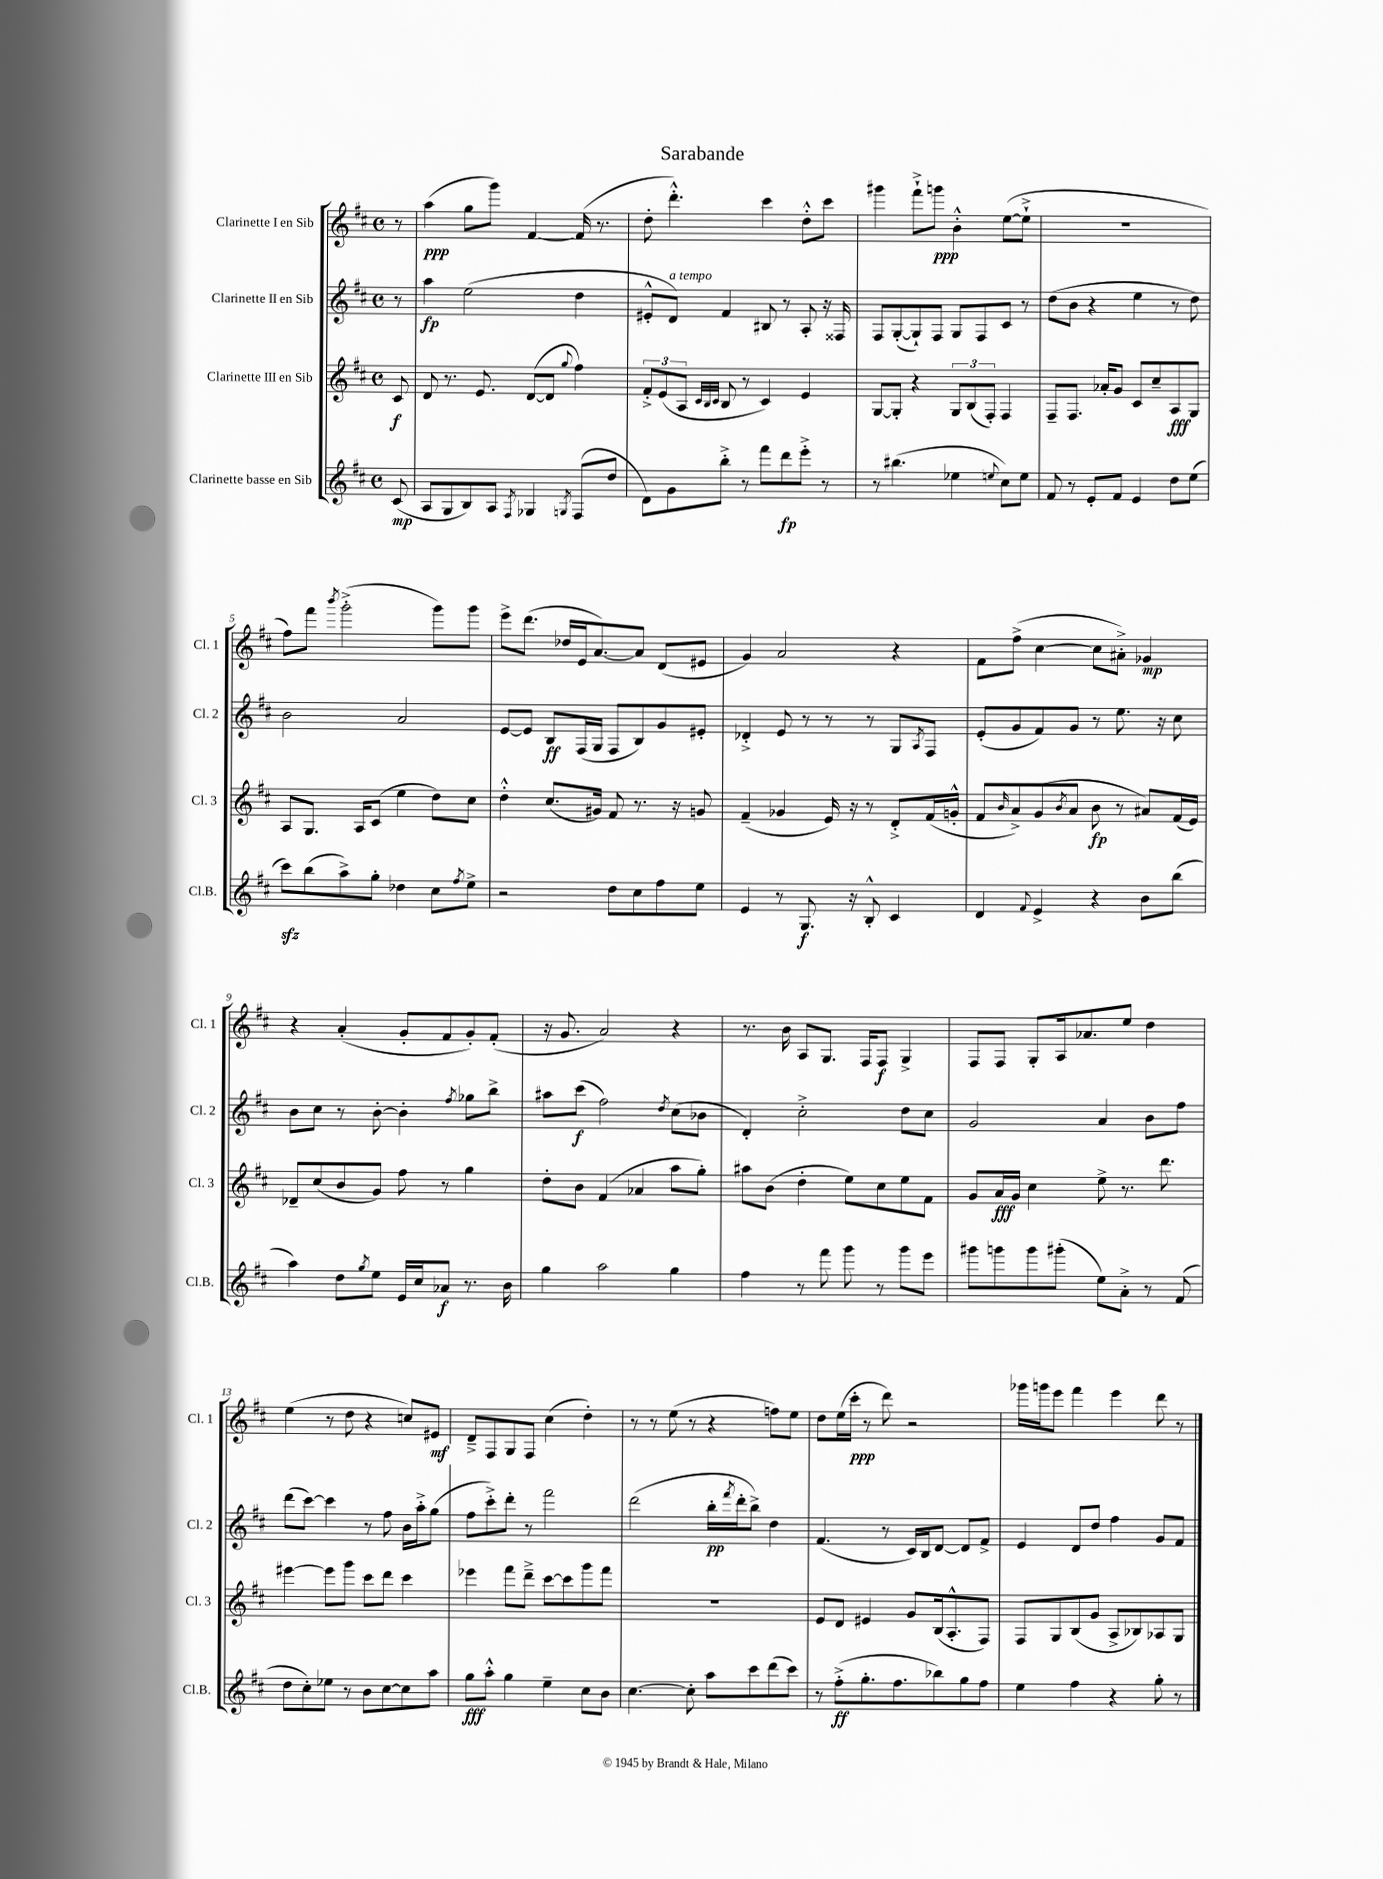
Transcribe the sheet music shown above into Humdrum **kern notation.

**kern	**kern	**kern	**kern
*staff4	*staff3	*staff2	*staff1
*clefG2	*clefG2	*clefG2	*clefG2
*k[f#c#]	*k[f#c#]	*k[f#c#]	*k[f#c#]
*M4/4	*M4/4	*M4/4	*M4/4
*met(c)	*met(c)	*met(c)	*met(c)
(8c#	8c#	8r	8r
=	=	=	=
8A	8d	4aa	(4aa
8G	8.r	.	.
8B)	.	(2ee	8gg
.	8.e	.	.
8A	.	.	8ggg)
8qF#	.	.	.
4G-	([8d	.	[4f#
.	8d]	.	.
8qG	8qqgg	.	.
(8F#	4ff#)	4dd	(16f#]
.	.	.	8.r
8dd	.	.	.
=	=	=	=
8d)	12f#'^	8e#'^^	8dd'
.	(12e	.	.
8g	.	8d)	4.ddd'^^)
.	12A	.	.
.	32qqc#	.	.
.	32qqB	.	.
.	32qqc#	.	.
8bb'^	8B	4f#	.
8r	8r	.	.
8fff#	4c#)	8B#	4ccc#
8ddd	.	8r	.
8eee'^	4e	8A'	8dd'^^
8r	.	16r	8ccc#
.	.	16F##	.
=	=	=	=
8r	[8G	8F#	4ggg#
(4.bb#	8G']	([8G'	.
.	4r	8G`])	8fff#`^
.	.	8F#	8ggg
4ee-	12G	8G	4b'^^
.	(12B	.	.
.	.	8F#	.
.	12F#')	.	.
8qqee	.	.	.
8cc#)	4F#	8c#	([8ee
8ee	.	8r	8ee`^]
=	=	=	=
8f#	8F#~	(8dd	1r
8r	8.F#	8b	.
8e'	.	4r	.
.	16a-'	.	.
8f#	8g	.	.
4e	8c#	4ee	.
.	8cc#~	.	.
8dd	8A	8r	.
(8ee	8G	8dd)	.
=	=	=	=
8ccc#)	8A	2b	8ff#)
(8bb	8.G	.	8fff#
.	.	.	8qbbb
8aa^)	.	.	(2ggg'^
.	16A	.	.
8gg'	(8c#	.	.
4dd-	4ee	2a	.
8cc#	8dd)	.	8ggg)
8qff#	.	.	.
8ee^	8cc#	.	8ggg
=	=	=	=
2r	4dd'^^	[8e	8eee^
.	.	8e]	(8.ddd
.	(8.cc#	8B	.
.	.	.	16dd-
.	.	(16F#	16e
.	16g#)	16G	[8.a)
8dd	8f#	8F#	.
8cc#	8.r	8B)	8a]
8ff#	.	8g	(8d
.	16r	.	.
8ee	8g	8e#'	8e#
=	=	=	=
4e	(4f#~	4d-'^	4g)
8r	4g-	8e	2a
8.G	.	8r	.
.	16e)	8r	.
16r	16r	.	.
8B'^^	8r	8r	.
4c#	8d'^	8G	4r
.	.	8qA	.
.	(16f#	8F#	.
.	16g'^^	.	.
=	=	=	=
4d	8f#	(8e'	8f#
.	16qqb	.	.
.	8a^)	8g	(8ff#^
8qqf#	.	.	.
4e^	(8g	8f#)	[4cc#
.	8qb	.	.
.	8a	8g	.
4r	8b	8r	8cc#]
.	8r	8.ee	8a#'^)
8b	8a#)	.	4g-
.	.	16r	.
(8bb	(16f#	8cc#	.
.	16e)	.	.
=	=	=	=
4aa)	8d-~	8b	4r
.	(8cc#	8cc#	.
8dd	8b	8r	(4a'
8qgg	.	.	.
8ee	8g)	[8b'	.
16e	8ff#	4b']	8g'
16cc#	.	.	.
8a-	8r	.	8f#
.	.	8qff#	.
8.r	4gg	8gg-	8g')
.	.	8bb^	(8f#'
16b	.	.	.
=	=	=	=
4gg	8dd'	8aa#	16r
.	.	.	8.g
.	8b	(8ccc#	.
2aa	(4f#	2ff#)	2a)
.	4a-	.	.
.	.	8qdd	.
4gg	8aa	(8cc#	4r
.	8gg')	8b-	.
=	=	=	=
4ff#	8aa#	4d')	8.r
.	(8b	.	.
.	.	.	16b
8r	4dd'	2cc#'^	8A
8fff#	.	.	8.G
8ggg	8ee)	.	.
.	.	.	16F#
8r	8cc#	.	8F#
8ggg	8ee	8dd	4G^
8eee	8f#	8cc#	.
=	=	=	=
8ggg#	8g	2g	8F#
8ggg	16a	.	8F#
.	16g	.	.
8ggg	4cc#	.	8G'
(8ggg#'	.	.	16A
.	.	.	8.a-
8ee)	8ee^	4a	.
8a'^	8.r	.	8ee
8r	.	8b	4dd
.	8.ddd	.	.
(8f#	.	8ff#	.
=	=	=	=
8dd	[4eee#	(8ddd	(4ee
8cc#')	.	[8ccc#)	.
8ee-	8eee#]	4ccc#]	8r
8r	8ggg	.	8dd
8b	8ccc#	8r	4r
[8cc#	8ddd	8ff#	.
8cc#]	4ccc#	16b	8cc)
.	.	16aa'^	.
8aa	.	(8gg	8e#
=	=	=	=
8gg	4eee-	8ff#	8d~^
8aa'^^	.	8ccc#'^)	8F#
4gg	8fff#	8ddd'	8G
.	8ddd~^	8r	8F#
4ee~	[8ccc#	2fff#	(4cc#
.	8ccc#]	.	.
8cc#	8ggg	.	4dd')
8b	8fff#	.	.
=	=	=	=
[4.cc#	1r	(2ddd	8r
.	.	.	8r
.	.	.	(8ee
8cc#']	.	.	8r
8aa	.	16bb'	4r
.	.	8qfff#	.
.	.	16ddd'	.
8ccc#	.	8bb^)	.
(8ddd	.	4dd	8ff)
8ccc#)	.	.	8ee
=	=	=	=
8r	8e	(4.f#	8dd
(8ff#'^	8d	.	(16ee
.	.	.	16ccc#'
8.gg'	4e#	.	8r
.	.	8r	8ddd)
8.ff#	.	.	.
.	8g	16c#)	2r
.	.	16B	.
8bb-)	(16B	[8d	.
.	8.A'^^	.	.
8gg	.	8d]	.
8ff#	8F#)	8f#^	.
=	=	=	=
4ee	8F#	4e	16ggg-
.	.	.	16ggg
.	8G	.	8eee
4ff#	(8B	8d	4fff#
.	8g	8dd	.
4r	8A^	4ff#	4eee
.	8B-)	.	.
8gg'	8A-	8g	8ddd
8r	8G	8f#	8r
==	==	==	==
*-	*-	*-	*-
